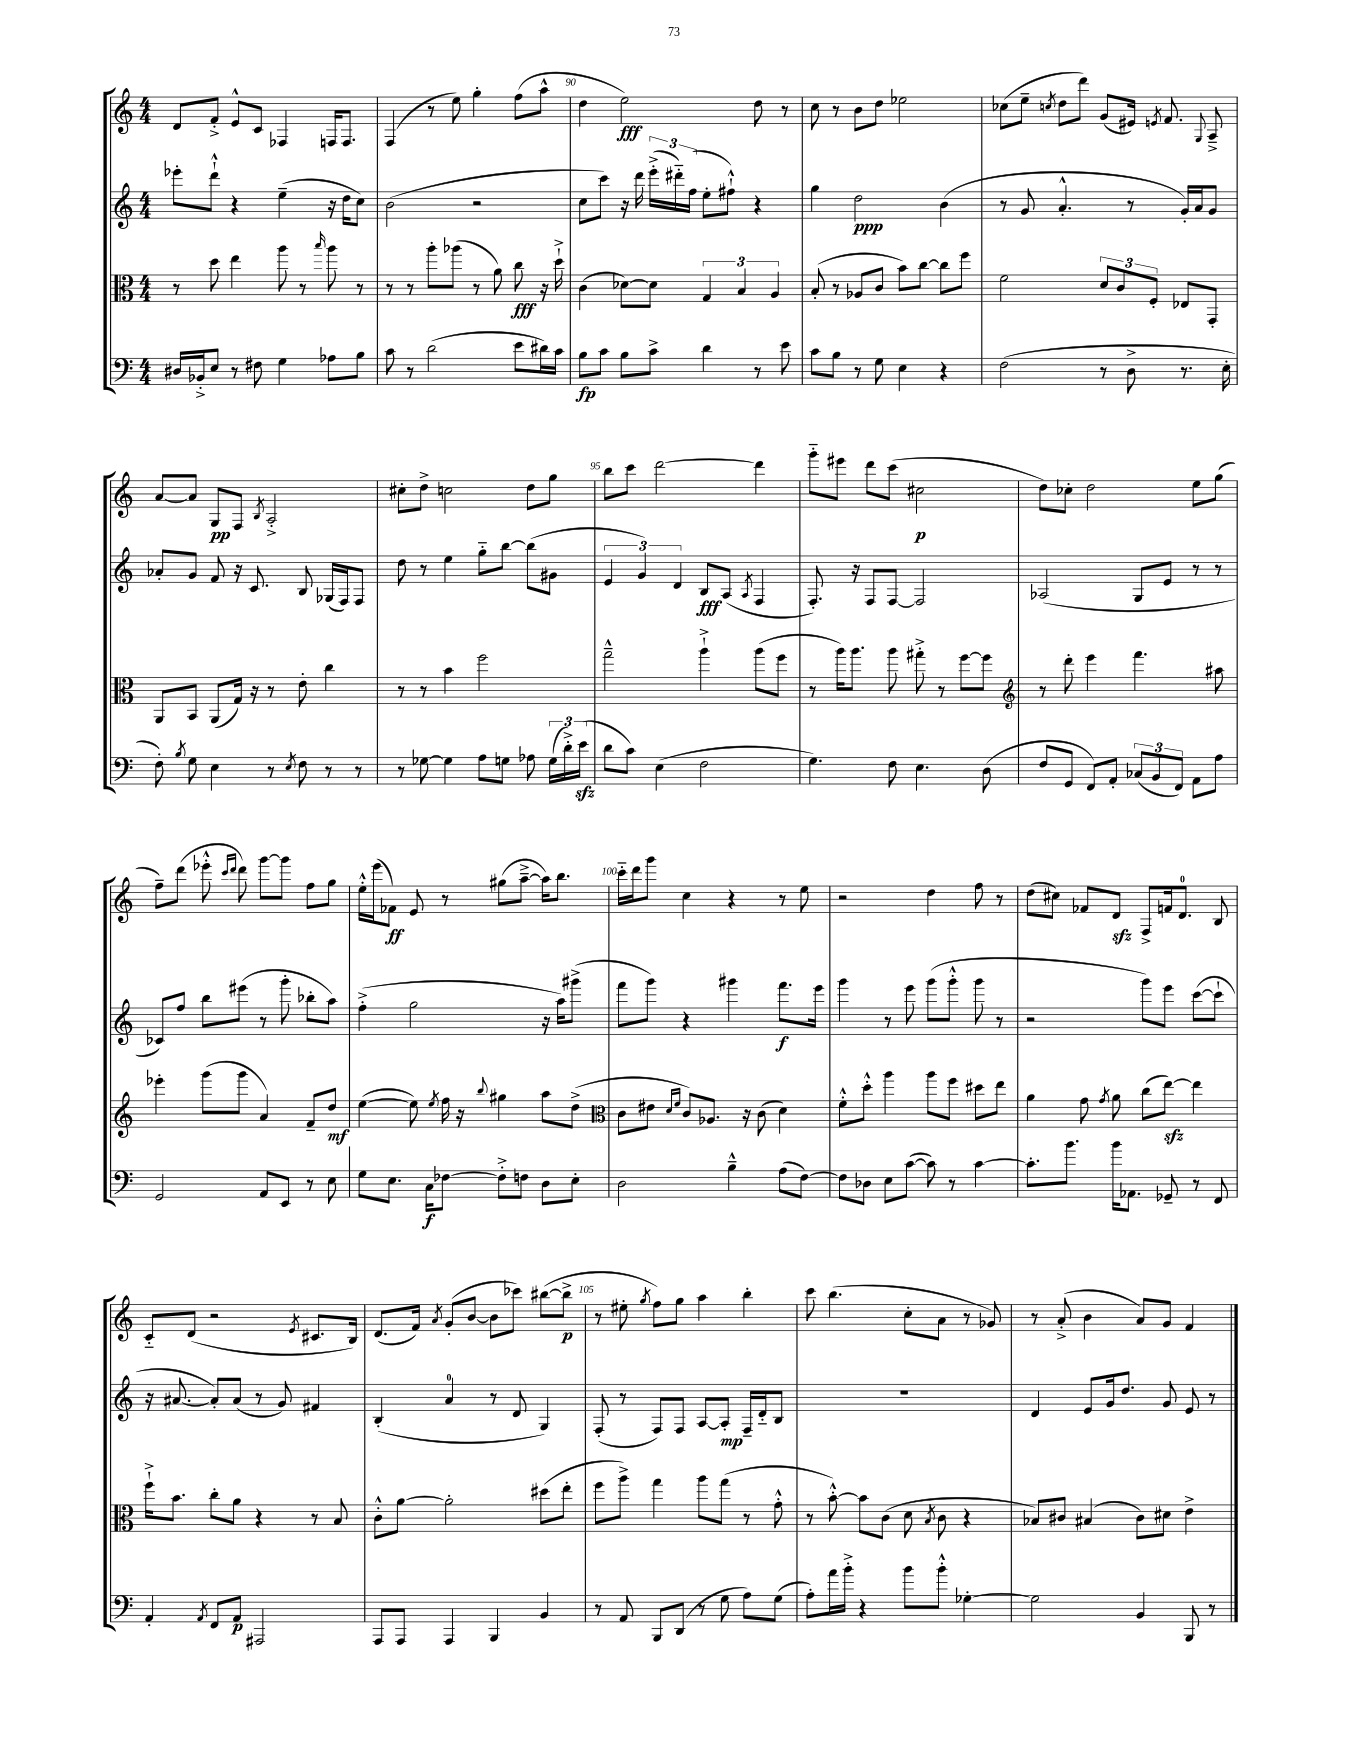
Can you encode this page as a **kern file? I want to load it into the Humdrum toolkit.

**kern	**dynam	**kern	**dynam	**kern	**dynam	**kern	**dynam
*part4	*part4	*part3	*part3	*part2	*part2	*part1	*part1
*staff4	*staff4	*staff3	*staff3	*staff2	*staff2	*staff1	*staff1
*clefF4	*	*clefC3	*	*clefG2	*	*clefG2	*
*k[]	*	*k[]	*	*k[]	*	*k[]	*
*M4/4	*	*M4/4	*	*M4/4	*	*M4/4	*
=88	=88	=88	=88	=88	=88	=88	=88
16D#X/LL	.	8r	.	8eee-X'\L	.	8d/L	.
16BB-X'^/J	.	.	.	.	.	.	.
8E/J	.	8dd\	.	8ddd`^^\J	.	8f'^/J	.
8r	.	4ee\	.	4r	.	8e^^/L	.
8F#X\	.	.	.	.	.	8c/J	.
4G\	.	8aa\	.	(4ee~\	.	4F-X/	.
.	.	8r	.	.	.	.	.
.	.	16qqbb/	.	.	.	.	.
8A-X\L	.	8aa\	.	16r	.	16Fn/KL	.
.	.	.	.	16dd\KL	.	8.F/J	.
8B\J	.	8r	.	8cc\J)	.	.	.
=89	=89	=89	=89	=89	=89	=89	=89
8c\	.	8r	.	(2b\	.	(4F/	.
8r	.	8r	.	.	.	.	.
(2d\	.	8aa'\L	.	.	.	8r	.
.	.	(8aa-X\J	.	.	.	8ee\)	.
.	.	8r	.	2r	.	4gg'\	.
.	.	8a\)	.	.	.	.	.
8e\L	.	8cc\	fff	.	.	(8ff\L	.
16d#X\L)	.	16r	.	.	.	8aa^^\J	.
16c\JJ	.	16dd`^\	.	.	.	.	.
=90	=90	=90	=90	=90	=90	=90	=90
8B\L	fp	(4c\	.	8cc\L	.	4dd\	.
8c\J	.	.	.	8ccc\J)	.	.	.
8B\L	.	[8d-X\L)	.	16r	.	2ee\)	fff
.	.	.	.	16ddd\	.	.	.
8c^\J	.	8d-\J]	.	(24eee'^\LL	.	.	.
.	.	.	.	24ddd#X\)	.	.	.
.	.	.	.	(24ff\JJ	.	.	.
4d\	.	6G/	.	8ee'\L	.	.	.
.	.	.	.	8ff#X`^^\J)	.	.	.
.	.	6B/	.	.	.	.	.
8r	.	.	.	4r	.	8dd\	.
.	.	6A/	.	.	.	.	.
8e\	.	.	.	.	.	8r	.
=91	=91	=91	=91	=91	=91	=91	=91
8c\L	.	(8B'/	.	4gg\	.	8cc\	.
8B\J	.	8r	.	.	.	8r	.
8r	.	8A-X/L	.	2dd\	ppp	8b\L	.
8G\	.	8c/J	.	.	.	8dd\J	.
4E\	.	8b\L)	.	.	.	2ee-X\	.
.	.	[8cc\J	.	.	.	.	.
4r	.	8cc\L]	.	(4b\	.	.	.
.	.	8ff\J	.	.	.	.	.
=92	=92	=92	=92	=92	=92	=92	=92
(2F\	.	2f\	.	8r	.	(8cc-X\L	.
.	.	.	.	8g/	.	8ee~\J	.
.	.	.	.	.	.	8qccn/	.
.	.	.	.	4.a'^^/	.	8dd\L	.
.	.	.	.	.	.	8ddd\J)	.
8r	.	12d/L	.	.	.	(8g/L	.
.	.	12c/	.	.	.	.	.
8D^\	.	.	.	8r	.	16e#X/Jk)	.
.	.	12F'/J	.	.	.	.	.
.	.	.	.	.	.	8qen/	.
.	.	.	.	.	.	8.f/	.
8.r	.	8E-X/L	.	16g'/LL)	.	.	.
.	.	.	.	16a/J	.	.	.
.	.	.	.	.	.	8qqG/	.
.	.	8GG'/J	.	8g/J	.	8A~^/	.
16E'\	.	.	.	.	.	.	.
!!LO:LB:g=z
=93	=93	=93	=93	=93	=93	=93	=93
8F'\)	.	8AA/L	.	8a-X'/L	.	[8a/L	.
8qB/	.	.	.	.	.	.	.
8G\	.	8BB/J	.	8g/J	.	8a/J]	.
4E\	.	(8AA/L	.	8f/	.	8G/L	pp
.	.	16G/Jk)	.	16r	.	8F/J	.
.	.	16r	.	8.c/	.	.	.
.	.	.	.	.	.	8qB/	.
8r	.	8r	.	.	.	2A'^/	.
8qE/	.	.	.	.	.	.	.
8F\	.	8e'\	.	8B/	.	.	.
8r	.	4cc\	.	(16G-X/LL	.	.	.
.	.	.	.	16F/J)	.	.	.
8r	.	.	.	8F/J	.	.	.
=94	=94	=94	=94	=94	=94	=94	=94
8r	.	8r	.	8dd\	.	8cc#X'\L	.
[8G-X\	.	8r	.	8r	.	8dd^\J	.
4G-\]	.	4b\	.	4ee\	.	2ccn\	.
8A\L	.	2ff\	.	8gg\L	.	.	.
8Gn\J	.	.	.	[8bb\J	.	.	.
8A-X\	.	.	.	(8bb\L]	.	8dd\L	.
(24G\LL	.	.	.	8g#X\J	.	8gg\J	.
24d'^\)	.	.	.	.	.	.	.
(24ezz\JJ	.	.	.	.	.	.	.
=95	=95	=95	=95	=95	=95	=95	=95
8d\L	.	2gg~^^\	.	6e/	.	8bb\L	.
8c\J)	.	.	.	.	.	8ccc\J	.
.	.	.	.	6g/)	.	.	.
(4E\	.	.	.	.	.	[2ddd\	.
.	.	.	.	6d/	.	.	.
2F\	.	4aa`^\	.	8B/L	fff	.	.
.	.	.	.	(8A/J	.	.	.
.	.	.	.	8qA/	.	.	.
.	.	(8aa\L	.	4F/	.	4ddd\]	.
.	.	8ff\J	.	.	.	.	.
=96	=96	=96	=96	=96	=96	=96	=96
4.G\)	.	8r	.	8.F'/)	.	8ggg\L	.
.	.	16aa\KL)	.	.	.	8eee#X\J	.
.	.	8.aa\J	.	16r	.	.	.
.	.	.	.	8F/L	.	8ddd\L	.
8F\	.	8aa\	.	[8F/J	.	(8ccc\J	.
4.E\	.	8gg#X'^\	.	2F/]	.	2cc#X\	p
.	.	8r	.	.	.	.	.
.	.	[8ff\L	.	.	.	.	.
(8D\	.	8ff\J]	.	.	.	.	.
=97	=97	=97	=97	=97	=97	=97	=97
*	*	*clefG2	*	*	*	*	*
8F/L	.	8r	.	(2A-X/	.	8dd\L)	.
8GG/J	.	8ddd'\	.	.	.	8cc-X'\J	.
8FF/L)	.	4eee\	.	.	.	2dd\	.
8AA'/J	.	.	.	.	.	.	.
(12C-X/L	.	4.fff\	.	8G/L	.	.	.
12BB/	.	.	.	.	.	.	.
.	.	.	.	8e/J	.	.	.
12FF/J)	.	.	.	.	.	.	.
8AA\L	.	.	.	8r	.	8ee\L	.
8A\J	.	8aa#X\	.	8r	.	(8gg\J	.
!!LO:LB:g=z
=98	=98	=98	=98	=98	=98	=98	=98
2GG/	.	4eee-X'\	.	8c-X/L)	.	8ff~\L)	.
.	.	.	.	8ff/J	.	(8ddd\J	.
.	.	(8ggg\L	.	8bb\L	.	8eee-X'^^\	.
.	.	.	.	.	.	16qqccc/LL	.
.	.	.	.	.	.	16qqddd/JJ	.
.	.	8ggg\J	.	(8eee#X\J	.	8ddd\)	.
8AA/L	.	4a/)	.	8r	.	[8ggg\L	.
8EE/J	.	.	.	8ggg'\	.	8ggg\J]	.
8r	.	8f~/L	.	8bb-X'\L	.	8ff\L	.
8E\	.	8dd/J	mf	8aa\J)	.	8gg\J	.
=99	=99	=99	=99	=99	=99	=99	=99
8G\L	.	([4ee\	.	(4ff'^\	.	16ee'^^\LL	.
.	.	.	.	.	.	(16eee\J	.
8.E\J	.	.	.	.	.	8f-X\J)	ff
.	.	8ee\])	.	2gg\	.	8e/	.
16C\KL	f	.	.	.	.	.	.
.	.	8qee/	.	.	.	.	.
[8F-X\J	.	16ff\	.	.	.	8r	.
.	.	16r	.	.	.	.	.
.	.	8qqbb/	.	.	.	.	.
8F-'^\L]	.	4gg#X\	.	.	.	(8gg#X\L	.
8Fn\J	.	.	.	.	.	[8aa~^\J	.
8D\L	.	8aa\L	.	16r	.	16aa\KL])	.
.	.	.	.	16aa\KL)	.	8.bb\J	.
8E'\J	.	(8dd^\J	.	(8ggg#X^\J	.	.	.
=100	=100	=100	=100	=100	=100	=100	=100
*	*	*clefC3	*	*	*	*	*
2D\	.	8c\L	.	8fff\L	.	16ccc\LL	.
.	.	.	.	.	.	16ddd\J	.
.	.	8e#X\J	.	8ggg\J)	.	8ggg\J	.
.	.	16qqd/LL	.	.	.	.	.
.	.	16qqf/JJ	.	.	.	.	.
.	.	8c/L)	.	4r	.	4cc\	.
.	.	8.A-X/J	.	.	.	.	.
4B~^^\	.	.	.	4ggg#X\	.	4r	.
.	.	16r	.	.	.	.	.
.	.	(8c\	.	.	.	.	.
(8A\L	.	4d\)	.	8.fff\L	f	8r	.
[8F\J)	.	.	.	.	.	8ee\	.
.	.	.	.	16eee\Jk	.	.	.
=101	=101	=101	=101	=101	=101	=101	=101
8F\L]	.	8f'^^\L	.	4ggg\	.	2r	.
8D-X\J	.	8dd'^^\J	.	.	.	.	.
8E\L	.	4aa\	.	8r	.	.	.
([8c\J	.	.	.	8eee\	.	.	.
8c\])	.	8aa\L	.	(8ggg\L	.	4dd\	.
8r	.	8ff\J	.	8ggg'^^\J	.	.	.
[4c\	.	8dd#X\L	.	8ggg\	.	8ff\	.
.	.	8ee\J	.	8r	.	8r	.
=102	=102	=102	=102	=102	=102	=102	=102
8.c'\L]	.	4a\	.	2r	.	(8dd\L	.
.	.	.	.	.	.	8cc#X\J)	.
8.b\J	.	.	.	.	.	.	.
.	.	8g\	.	.	.	8f-X/L	.
.	.	8qg/	.	.	.	.	.
16b\KL	.	8a\	.	.	.	8dzz/J	.
8.AA-X\J	.	.	.	.	.	.	.
.	.	(8cc\L	.	8ggg\L)	.	8F^/L	.
8GG-X~/	.	[8eezz\J)	.	8eee\J	.	16fn/k	.
.	.	.	.	.	.	8.d/J	.
8r	.	4ee\]	.	([8ccc\L	.	.	.
8FF/	.	.	.	8ccc`\J]	.	8B/	.
!!LO:LB:g=z
=103	=103	=103	=103	=103	=103	=103	=103
4AA'/	.	16ff`^\KL	.	16r	.	8c/L	.
.	.	8.b\J	.	[8.a#X/	.	.	.
.	.	.	.	.	.	(8d/J	.
8qAA/	.	.	.	.	.	.	.
8FF/L	.	8cc'\L	.	8a#'/L])	.	2r	.
8AA/J	p	8a\J	.	(8a#/J	.	.	.
2AAA#X/	.	4r	.	8r	.	.	.
.	.	.	.	8g/)	.	.	.
.	.	.	.	.	.	8qe/	.
.	.	8r	.	4f#X/	.	8.c#X/L	.
.	.	8B/	.	.	.	.	.
.	.	.	.	.	.	16B/Jk)	.
=104	=104	=104	=104	=104	=104	=104	=104
8AAA/L	.	8c'^^\L	.	(4B'/	.	(8.d/L	.
8AAA/J	.	[8a\J	.	.	.	.	.
.	.	.	.	.	.	16f/Jk)	.
.	.	.	.	.	.	8qa/	.
4AAA/	.	2a'\]	.	4a/	.	(8g'/L	.
.	.	.	.	.	.	[8b/J	.
4BBB/	.	.	.	8r	.	8b\L]	.
.	.	.	.	8d/	.	8ccc-X\J)	.
4BB/	.	(8dd#X\L	.	4G/)	.	([8bb#X\L	.
.	.	8ee'\J	.	.	.	8bb#^\J]	p
=105	=105	=105	=105	=105	=105	=105	=105
8r	.	8ff\L	.	(8F'/	.	8r	.
8AA/	.	8aa^\J)	.	8r	.	8ee#X'\	.
.	.	.	.	.	.	8qgg/	.
8BBB/L	.	4gg\	.	8F/L)	.	8ff\L)	.
(8DD/J	.	.	.	8F/J	.	8gg\J	.
8r	.	8aa\L	.	[8A/L	.	4aa\	.
8G\	.	(8gg\J	.	8A'/J]	mp	.	.
8A\L)	.	8r	.	16F~/LL	.	4bb'\	.
.	.	.	.	16d/J	.	.	.
(8G\J	.	8g'^^\	.	8B/J	.	.	.
=106	=106	=106	=106	=106	=106	=106	=106
8A'\L)	.	8r	.	1r	.	8ccc\	.
16a\L	.	[8b'^^\)	.	.	.	(4.bb\	.
16b'^\JJ	.	.	.	.	.	.	.
4r	.	8b\L]	.	.	.	.	.
.	.	(8c\J	.	.	.	.	.
8b\L	.	8d\	.	.	.	8cc'\L	.
.	.	8qB/	.	.	.	.	.
8b'^^\J	.	8c\	.	.	.	8a\J	.
[4G-X'\	.	4r	.	.	.	8r	.
.	.	.	.	.	.	8g-X/)	.
=107	=107	=107	=107	=107	=107	=107	=107
2G-\]	.	8B-X/L)	.	4d/	.	8r	.
.	.	8c#X/J	.	.	.	(8a'^/	.
.	.	(4B#X/	.	8e/L	.	4b\	.
.	.	.	.	16g/k	.	.	.
.	.	.	.	8.dd/J	.	.	.
4BB/	.	8c#\L)	.	.	.	8a/L)	.
.	.	8d#X\J	.	8g/	.	8g/J	.
8BBB/	.	4e^\	.	8e/	.	4f/	.
8r	.	.	.	8r	.	.	.
==	==	==	==	==	==	==	==
*-	*-	*-	*-	*-	*-	*-	*-
